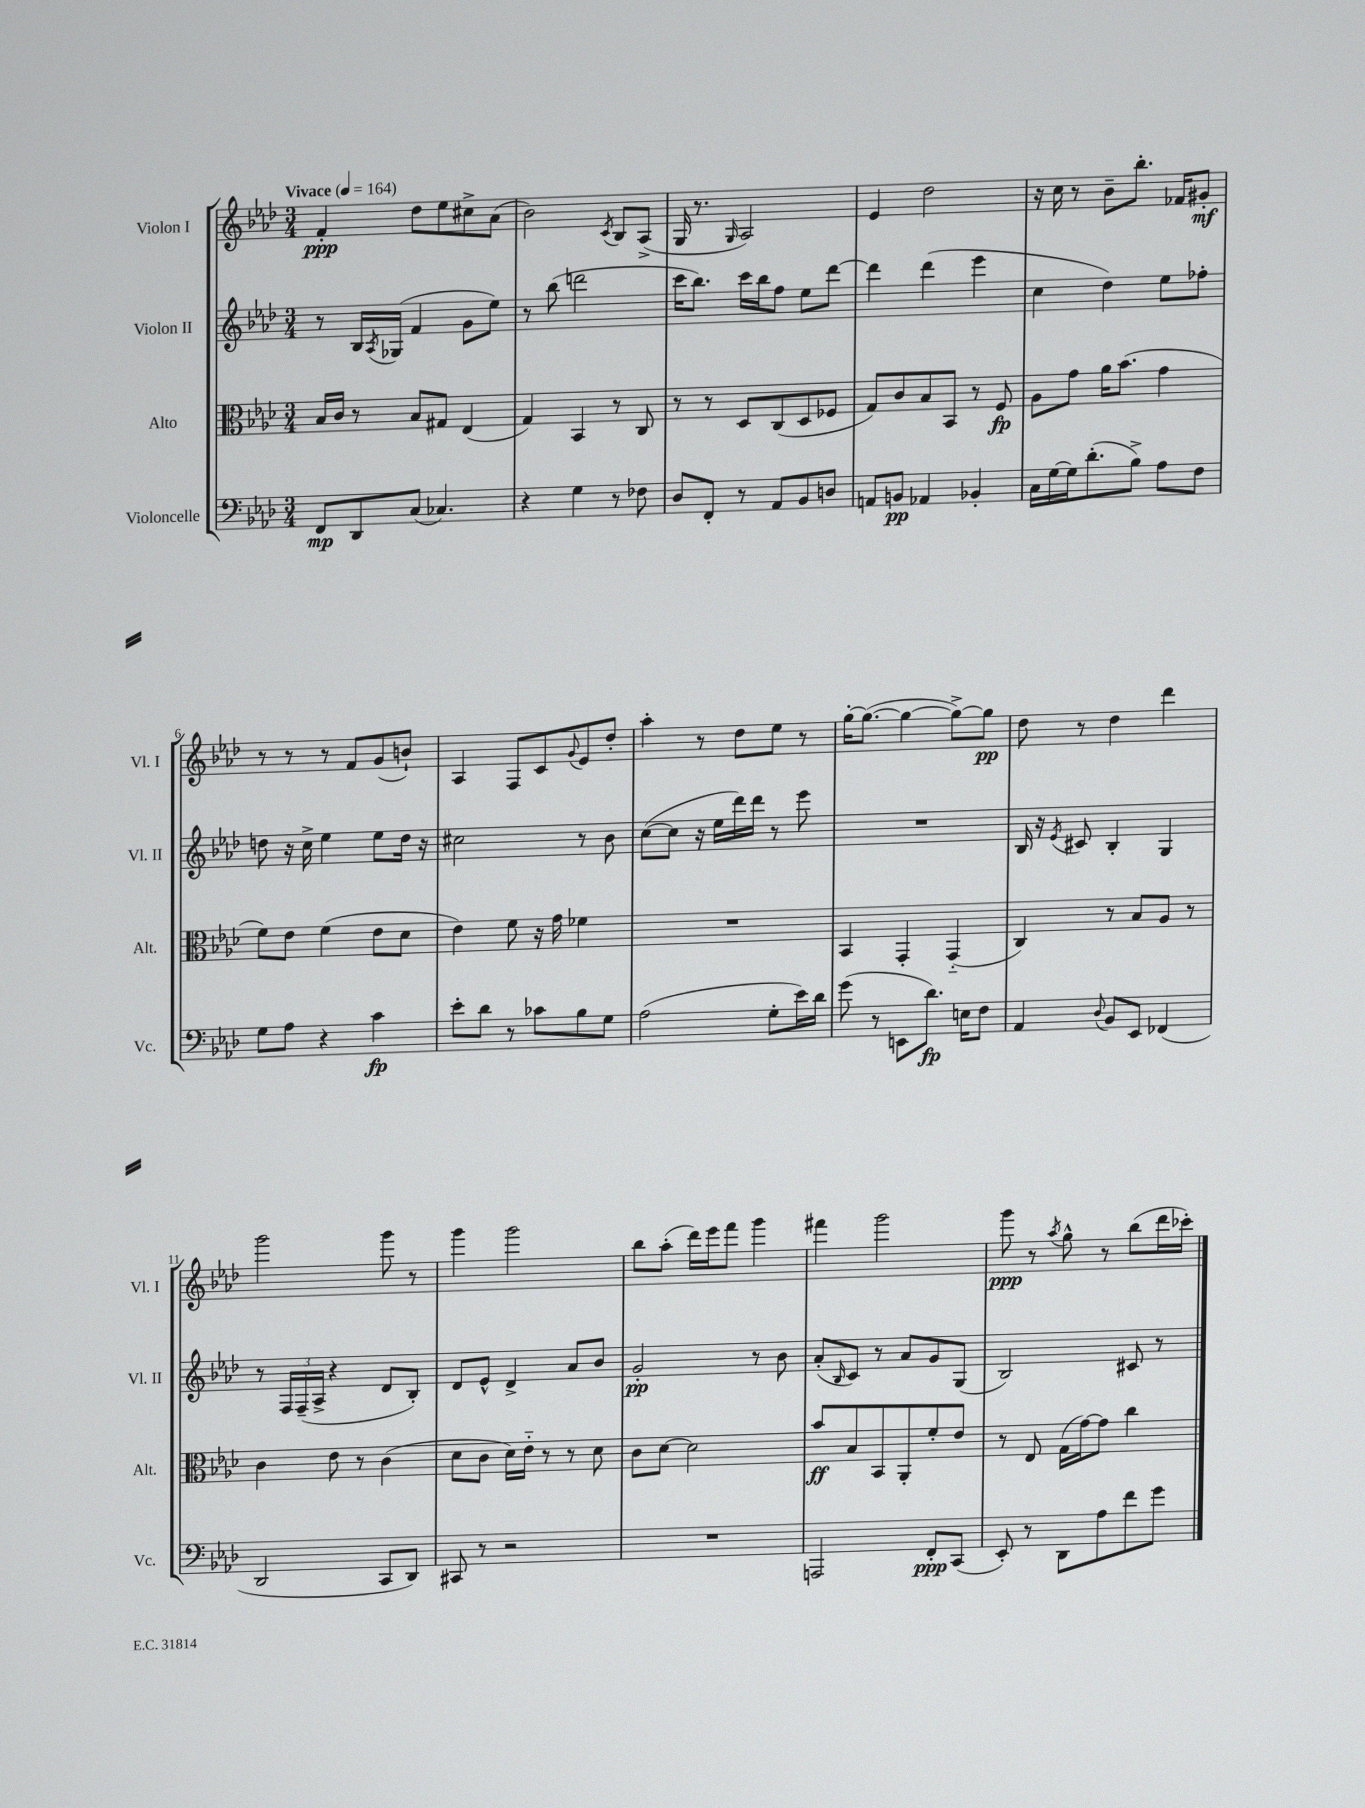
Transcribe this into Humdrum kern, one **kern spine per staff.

**kern	**dynam	**kern	**dynam	**kern	**dynam	**kern	**dynam
*part4	*part4	*part3	*part3	*part2	*part2	*part1	*part1
*staff4	*staff4	*staff3	*staff3	*staff2	*staff2	*staff1	*staff1
*I"Violoncelle	*	*I"Alto	*	*I"Violon II	*	*I"Violon I	*
*I'Vc.	*	*I'Alt.	*	*I'Vl. II	*	*I'Vl. I	*
*clefF4	*	*clefC3	*	*clefG2	*	*clefG2	*
*k[b-e-a-d-]	*	*k[b-e-a-d-]	*	*k[b-e-a-d-]	*	*k[b-e-a-d-]	*
*M3/4	*	*M3/4	*	*M3/4	*	*M3/4	*
*MM164	*	*MM164	*	*MM164	*	*MM164	*
=1	=1	=1	=1	=1	=1	=1	=1
!	!	!	!	!	!	!LO:TX:a:B:t=Vivace	!
8FF/L	mp	16B-/LL	.	8r	.	4f'/	ppp
.	.	16c/JJ	.	.	.	.	.
8DD-/	.	8r	.	16B-/LL	.	.	.
.	.	.	.	8qA-/	.	.	.
.	.	.	.	(16G-X/JJ	.	.	.
(8C/J	.	8B-/L	.	4f/	.	8dd-\L	.
4.C-X/)	.	8G#X/J	.	.	.	8ee-\	.
.	.	(4E-/	.	8g\L	.	8cc#X^\	.
.	.	.	.	8ee-\J)	.	(8a-\J	.
=2	=2	=2	=2	=2	=2	=2	=2
4r	.	4G/)	.	8r	.	2b-\)	.
.	.	.	.	(8bb-\	.	.	.
4G\	.	4BB-/	.	2dddn\	.	.	.
.	.	.	.	.	.	8qc/	.
8r	.	8r	.	.	.	8B-/L	.
8F-X\	.	8C/	.	.	.	(8A-^/J	.
=3	=3	=3	=3	=3	=3	=3	=3
8D-/L	.	8r	.	16ccc\KL	.	16G/	.
.	.	.	.	8.bb-\J)	.	8.r	.
8FF'/J	.	8r	.	.	.	.	.
.	.	.	.	.	.	16qqG/	.
8r	.	8D-/L	.	16ccc\LL	.	2A-/)	.
.	.	.	.	16bb-\J	.	.	.
8AA-/L	.	(8C/	.	8ff\J	.	.	.
8BB-/	.	8D-/	.	8ee-\L	.	.	.
8Dn/J	.	8F-X/J	.	[8ddd-\J	.	.	.
=4	=4	=4	=4	=4	=4	=4	=4
8AAn/L	.	8G/L)	.	4ddd-\]	.	4e-/	.
8BBn/J	pp	8c/	.	.	.	.	.
4AA-X/	.	8B-/	.	(4ddd-\	.	2dd-\	.
.	.	8BB-/J	.	.	.	.	.
4BB-X'/	.	8r	.	4eee-\	.	.	.
.	.	8F/	fp	.	.	.	.
=5	=5	=5	=5	=5	=5	=5	=5
16C\LL	.	8A-\L	.	4cc\	.	16r	.
[16G\	.	.	.	.	.	16cc\	.
16G\J]	.	8g\J	.	.	.	8r	.
(8.d-'\	.	.	.	.	.	.	.
.	.	16a-\KL	.	4dd-\)	.	8b-~\L	.
.	.	(8.b-\J	.	.	.	.	.
8B-^\J)	.	.	.	.	.	8.bb-'\J	.
8A-\L	.	4g\	.	8ee-\L	.	.	.
.	.	.	.	.	.	16f-X/KL	.
8F\J	.	.	.	8ff-X'\J	.	8g#X'/J	mf
!!LO:LB:g=z
=6	=6	=6	=6	=6	=6	=6	=6
8G\L	.	8f\L)	.	8ddn\	.	8r	.
8A-\J	.	8e-\J	.	16r	.	8r	.
.	.	.	.	16cc^\	.	.	.
4r	.	(4f\	.	4ee-\	.	8r	.
.	.	.	.	.	.	8f/L	.
4c\	fp	8e-\L	.	8ee-\L	.	(8g/	.
.	.	8d-\J	.	16dd\Jk	.	8bn`/J)	.
.	.	.	.	16r	.	.	.
=7	=7	=7	=7	=7	=7	=7	=7
8e-'\L	.	4e-\)	.	2cc#X\	.	4A-/	.
8d-\J	.	.	.	.	.	.	.
8r	.	8f\	.	.	.	8F/L	.
8c-X\L	.	16r	.	.	.	8c/	.
.	.	16g\	.	.	.	.	.
.	.	.	.	.	.	8qqg/	.
8B-\	.	4f-X\	.	8r	.	8e-/	.
8G\J	.	.	.	8b-\	.	8dd-'/J	.
=8	=8	=8	=8	=8	=8	=8	=8
(2A-\	.	2.r	.	([8cc\L	.	4aa-'\	.
.	.	.	.	8cc\J]	.	.	.
.	.	.	.	16r	.	8r	.
.	.	.	.	16ee-\LL	.	.	.
.	.	.	.	16ddd-\)	.	8dd-\L	.
.	.	.	.	16ddd-\JJ	.	.	.
8G'\L	.	.	.	8r	.	8ee-\J	.
16e-\L)	.	.	.	8eee-\	.	8r	.
16d-\JJ	.	.	.	.	.	.	.
=9	=9	=9	=9	=9	=9	=9	=9
(8g\	.	4BB-/	.	2.r	.	[16gg'\KL	.
.	.	.	.	.	.	(8.gg\J_	.
8r	.	.	.	.	.	.	.
8EEn\L	.	4GG'/	.	.	.	4gg\_	.
8.d-\J)	fp	.	.	.	.	.	.
.	.	(4GG/	.	.	.	8gg^\L_)	.
16En\KL	.	.	.	.	.	.	.
8F\J	.	.	.	.	.	8gg\J]	pp
=10	=10	=10	=10	=10	=10	=10	=10
4AA-/	.	4C/)	.	16B-/	.	8dd-\	.
.	.	.	.	16r	.	.	.
.	.	.	.	8qe-/	.	.	.
.	.	.	.	8c#X/	.	8r	.
8qqD-/	.	.	.	.	.	.	.
8BB-/L	.	8r	.	4B-'/	.	4dd-\	.
8EE-/J	.	8B-/L	.	.	.	.	.
(4FF-X/	.	8A-/J	.	4G/	.	4ddd-\	.
.	.	8r	.	.	.	.	.
!!LO:LB:g=z
=11	=11	=11	=11	=11	=11	=11	=11
2DD-/	.	4c\	.	8r	.	2ggg\	.
.	.	.	.	24F/LL	.	.	.
.	.	.	.	(24F~/	.	.	.
.	.	.	.	24A-^/JJ	.	.	.
.	.	8e-\	.	4r	.	.	.
.	.	8r	.	.	.	.	.
8CC/L	.	(4c\	.	8d-/L	.	8ggg\	.
8DD-/J)	.	.	.	8B-'/J)	.	8r	.
=12	=12	=12	=12	=12	=12	=12	=12
8CC#X/	.	8d-\L	.	8d-/L	.	4ggg\	.
8r	.	8c\J	.	8e-^^/J	.	.	.
2r	.	16d-\LL)	.	4d-^/	.	2ggg\	.
.	.	16e-\JJ	.	.	.	.	.
.	.	8r	.	.	.	.	.
.	.	8r	.	8a-/L	.	.	.
.	.	8d-\	.	8b-/J	.	.	.
=13	=13	=13	=13	=13	=13	=13	=13
2.r	.	8c\L	.	2g'/	pp	8bb-\L	.
.	.	[8d-\J	.	.	.	(8aa-'\J	.
.	.	2d-\]	.	.	.	16ddd-\LL)	.
.	.	.	.	.	.	16eee-\J	.
.	.	.	.	.	.	8fff\J	.
.	.	.	.	8r	.	4ggg\	.
.	.	.	.	8b-\	.	.	.
=14	=14	=14	=14	=14	=14	=14	=14
2AAAn/	.	8b-/L	ff	(8a-'/L	.	4fff#X\	.
.	.	.	.	16qqB-/	.	.	.
.	.	8B-/	.	8c/J)	.	.	.
.	.	8BB-/	.	8r	.	2ggg\	.
.	.	8AA-'/	.	8a-/L	.	.	.
8FF'/L	ppp	8f'/	.	8g/	.	.	.
(8CC/J	.	8e-/J	.	(8G/J	.	.	.
=15	=15	=15	=15	=15	=15	=15	=15
8EE-'/)	.	8r	.	2B-/)	.	8ggg\	ppp
8r	.	8E-/	.	.	.	8r	.
.	.	.	.	.	.	8qaa-/	.
8DD-\L	.	(16G\LL	.	.	.	8gg^^\	.
.	.	[16g\J)	.	.	.	.	.
8A-\	.	8g\J]	.	.	.	8r	.
8f\	.	4cc\	.	8c#X/	.	(8bb-\L	.
8g\J	.	.	.	8r	.	16ddd-\L	.
.	.	.	.	.	.	16ccc-X'\JJ)	.
==	==	==	==	==	==	==	==
*-	*-	*-	*-	*-	*-	*-	*-
